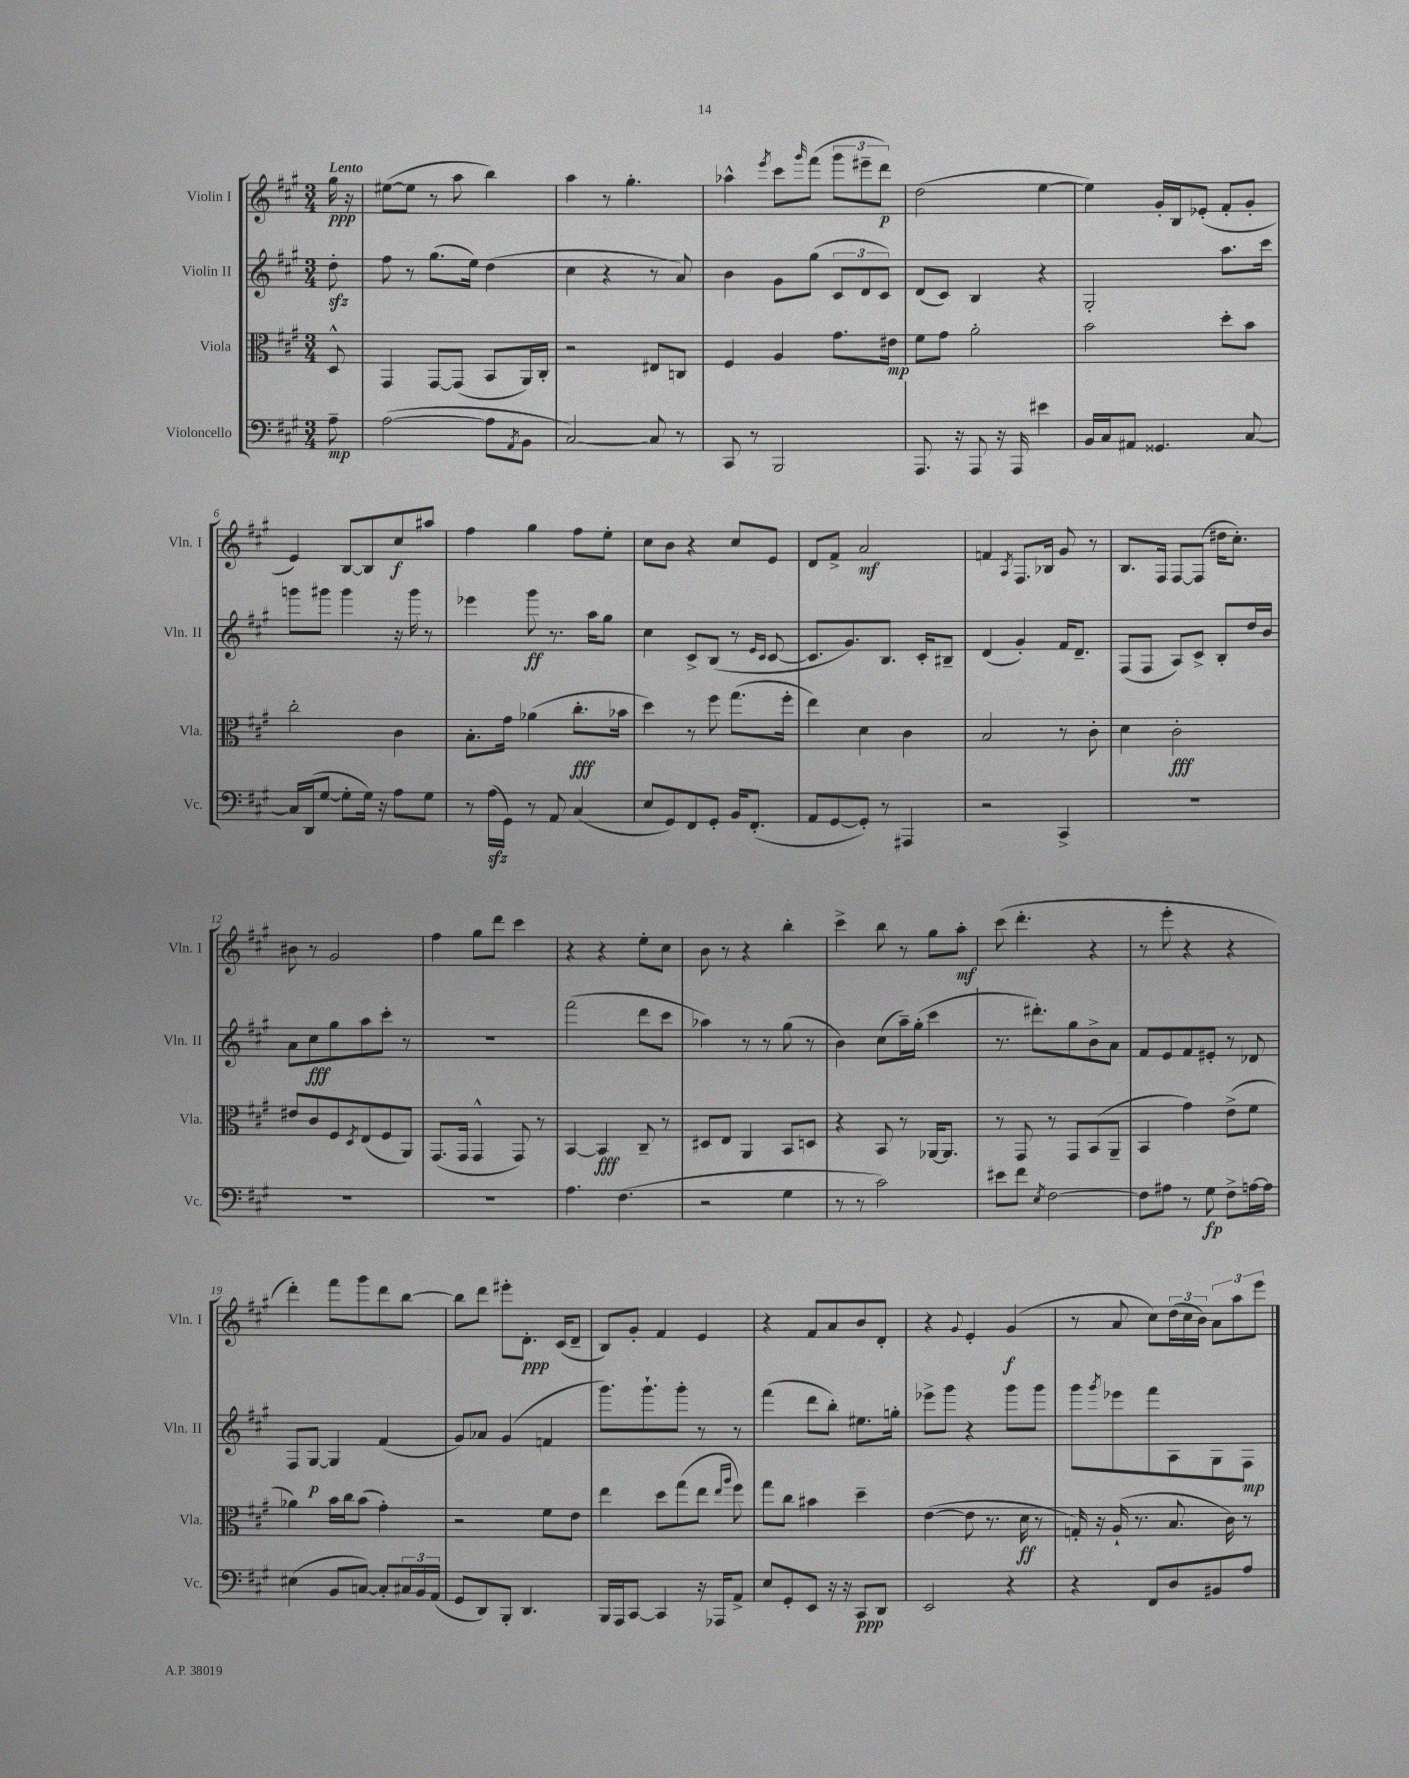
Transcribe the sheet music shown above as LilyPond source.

<<
\new StaffGroup <<
\new Staff = "s0" \with { instrumentName = "Violin I" shortInstrumentName = "Vln. I" } {
    \clef treble \key a \major \numericTimeSignature \time 3/4 \partial 8 \tempo "Lento"
    gis''16\ppp r16 |
    eis''8~( eis''8 r8 a''8 b''4) |
    a''4 r8 gis''4.-. |
    aes''4-^ \acciaccatura { e'''8 } cis'''8 \grace { gis'''16 } fis'''8( \tuplet 3/2 { gis'''8 eis'''8-- d'''8\p) } |
    d''2( e''4~ |
    e''4) gis'16-. b16 ees'8-.( fis'8-. gis'8-. |
    e'4) b8~ b8 cis''8\f ais''8 |
    fis''4 gis''4 fis''8 e''8-. |
    cis''8 b'8 r4 cis''8 e'8 |
    d'8 fis'8-> a'2\mf |
    f'4 \acciaccatura { a8 } fis8. bes16 gis'8 r8 |
    b8. fis16 fis8~ fis8( dis''16 cis''8.-.) |
    bis'8 r8 gis'2 |
    fis''4 gis''8 d'''8 cis'''4 |
    r4 r4 e''8-. cis''8 |
    b'8 r8 r4 b''4-. |
    cis'''4-> b''8 r8 gis''8 a''8-.\mf |
    cis'''8( d'''4.-. r4 |
    r8 e'''8-. r4 r4 |
    d'''4-.) fis'''8 gis'''8 d'''8 b''8~ |
    b''8 d'''8 eis'''8-. d'8.-.\ppp cis'16( d'8-- |
    b8) gis'8-. fis'4 e'4 |
    r4 fis'8 a'8 b'8 d'8-. |
    r4 \appoggiatura { gis'8 } e'4-. gis'4\f( |
    r8 a'8 cis''8) \tuplet 3/2 { d''16( cis''16 b'16) } \tuplet 3/2 { a'8 a''8 e'''8 } \bar "|." |
}
\new Staff = "s1" \with { instrumentName = "Violin II" shortInstrumentName = "Vln. II" } {
    \clef treble \key a \major \numericTimeSignature \time 3/4 \partial 8
    d''8-.\sfz |
    fis''8 r8 gis''8.( e''16) d''4( |
    cis''4 r4 r8 a'8) |
    b'4 gis'8 gis''8( \tuplet 3/2 { cis'8 d'8 cis'8) } |
    d'8( cis'8) b4 r4 |
    gis2-. a''8. cis'''16 |
    g'''8 gis'''8 gis'''4 r16 gis'''16 r8 |
    ees'''4 gis'''8\ff r8. a''16 gis''8 |
    cis''4 cis'8-> b8( r8 \grace { e'16 cis'16 } cis'8~ |
    cis'8. gis'8.) b8. cis'16-. bis8-- |
    d'4( gis'4-.) fis'16 d'8.-- |
    fis8( fis8 a8) cis'8-> b8-. d''16 b'16 |
    a'8 cis''8\fff gis''8 a''8 cis'''8-. r8 |
    R2. |
    fis'''2( d'''8 cis'''8 |
    aes''4) r8 r8 gis''8( r8 |
    b'4) cis''8( a''16--) gis''16-.( cis'''4 |
    r8. dis'''8.-.) gis''8 b'8-> a'8 |
    fis'8 e'8 fis'8 eis'8-. r8 des'8 |
    fis8 gis8~\p gis4 fis'4( |
    gis'8) aes'8 gis'4( f'4 |
    gis'''8.) gis'''8.-! gis'''8-. r8 r8 |
    fis'''4( d'''8 b''8-.) eis''8. g''16-. |
    ees'''8-> gis'''8 r4 gis'''8 gis'''8 |
    gis'''8 \acciaccatura { gis'''8 } ees'''8 fis'''8 a8 gis8 fis8\mp \bar "|." |
}
\new Staff = "s2" \with { instrumentName = "Viola" shortInstrumentName = "Vla." } {
    \clef alto \key a \major \numericTimeSignature \time 3/4 \partial 8
    d8-^ |
    gis,4 gis,8~ gis,8( b,8 a,16) cis16-. |
    r2 eis8 c8 |
    fis4 a4 gis'8. eis'16\mp |
    fis'8 gis'8 a'2-. |
    b'2 d''8-. b'8 |
    cis''2-. cis'4 |
    b8.-. gis'16 aes'4( cis''8.-.\fff bes'16 |
    d''4) r8 fis''8 gis''8.( fis''16-. |
    e''4) d'4 cis'4 |
    b2 r8 cis'8-. |
    d'4 cis'2-.\fff |
    eis'8 cis'8 fis8 \acciaccatura { d8 } e8( fis8 a,8) |
    gis,8.( gis,16 gis,4-^ gis,8) r8 |
    b,4~ b,4\fff cis8-- r8 |
    dis8 e8 a,4 b,8 d8 |
    r4 b,8 r8 aes,16~ aes,8. |
    r8 gis,8 r8 gis,8 b,8( a,8-- |
    b,4 gis'4) e'8->( fis'8 |
    aes'4) b'16 cis''16 b'8( gis'4-.) |
    r2 fis'8 e'8 |
    e''4 d''8 gis''8( e''8 \grace { e''16 a''16 } fis''8) |
    gis''8 cis''8 bis'4 d''4-- |
    e'4~( e'8 r8. d'16\ff r8 |
    g16-.) r16 a16-!( r8. b8. cis'16) r8 \bar "|." |
}
\new Staff = "s3" \with { instrumentName = "Violoncello" shortInstrumentName = "Vc." } {
    \clef bass \key a \major \numericTimeSignature \time 3/4 \partial 8
    a8--\mp |
    a2~( a8 \acciaccatura { a,8 } b,8 |
    cis2~) cis8 r8 |
    cis,8 r8 b,,2 |
    a,,8. r16 a,,8 r16 a,,16 eis'4 |
    b,16 cis16 ais,8 gisis,4. cis8~ |
    cis16 d,16( gis8~ gis8-. gis16) r16 a8 gis8 |
    r8 a16\sfz( gis,16) r8 a,8 cis4( |
    e8 gis,8) fis,8 gis,8-. b,16 fis,8.-.( |
    a,8 gis,8~ gis,8-.) r8 ais,,4 |
    r2 cis,4-> |
    R2. |
    R2. |
    R2. |
    a4. fis4.( |
    r2 gis4 |
    r8 r8 cis'2) |
    eis'8 fis'8 \acciaccatura { e8 } fis2~ |
    fis8 ais8 r8 gis8\fp fis8-> a16~ a16 |
    eis4( b,8 c8~) c8-. \tuplet 3/2 { cis16 b,16 a,16( } |
    gis,8 d,8) b,,8-. d,4. |
    b,,16 a,,16 cis,8~ cis,4 r16 aes,,16 a,8-> |
    e8 gis,8-. e,8 r16 r16 cis,8\ppp d,8 |
    e,2 r4 |
    r4 fis,8 d8 bis,8 a8 \bar "|." |
}
>>
>>
